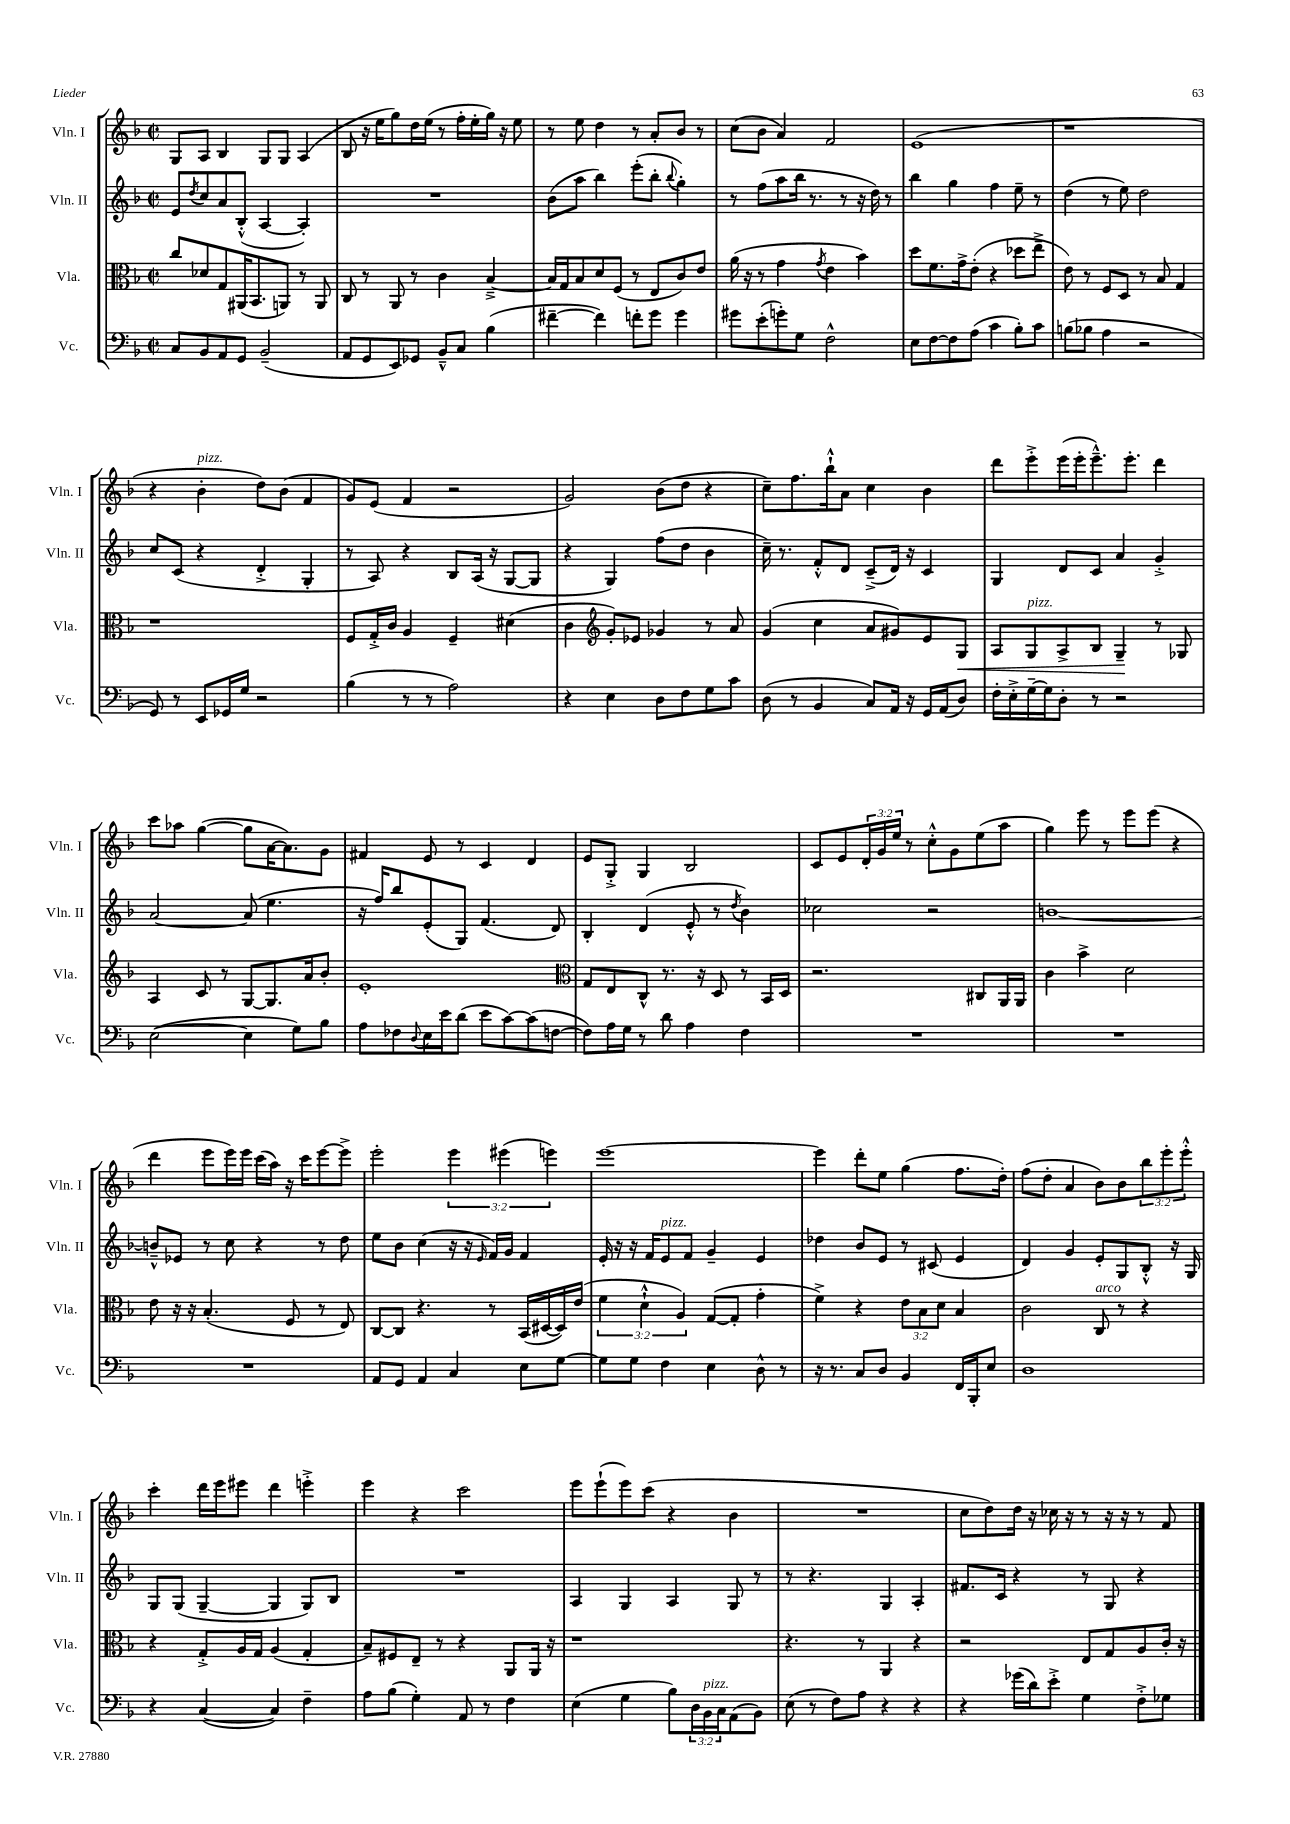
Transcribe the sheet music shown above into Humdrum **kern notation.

**kern	**kern	**dynam	**kern	**kern
*part4	*part3	*part3	*part2	*part1
*staff4	*staff3	*staff3	*staff2	*staff1
*I"Vc.	*I"Vla.	*	*I"Vln. II	*I"Vln. I
*I'Vc.	*I'Vla.	*	*I'Vln. II	*I'Vln. I
*clefF4	*clefC3	*	*clefG2	*clefG2
*k[b-]	*k[b-]	*	*k[b-]	*k[b-]
*M2/2	*M2/2	*	*M2/2	*M2/2
*met(c|)	*met(c|)	*	*met(c|)	*met(c|)
=138	=138	=138	=138	=138
8C/L	8cc/L	.	8e/L	8G/L
.	.	.	8qdd/	.
8BB-/	8d-X/	.	8cc/	8A/J
8AA/	8G/	.	8a/	4B-/
8GG/J	(16AA#X/K	.	(8B-'^^/J	.
.	8.BB-/	.	.	.
(2BB-~/	.	.	[4A/	8G/L
.	8AAn/J)	.	.	8G/J
.	8r	.	4A'/])	(4A/
.	8AA/	.	.	.
=139	=139	=139	=139	=139
8AA/L	8C/	.	1r	8B-/
8GG/	8r	.	.	16r
.	.	.	.	16ee\KL
8EE/)	8AA/	.	.	8gg\)
8GG-X/J	8r	.	.	16dd\L
.	.	.	.	(16ee\JJ
8BB-~^^/L	4c\	.	.	8r
8C/J	.	.	.	16ff'\LL
.	.	.	.	16ee'\
(4B-\	[4B-~^/	.	.	16gg\JJ)
.	.	.	.	16r
.	.	.	.	8ee\
=140	=140	=140	=140	=140
[4f#X~\	16B-/LL]	.	(8b-\L	8r
.	16G/J	.	.	.
.	8B-/	.	8aa\J	8ee\
4f#\])	8d/	.	4bb-\)	4dd\
.	(8F/J	.	.	.
8fn'\L	8r	.	(8eee'\L	8r
8g\J	8E/L	.	8bb-'\J	8a'/L
.	.	.	8qqbb-/	.
4g\	8c/)	.	4gg'\)	8b-/J
.	8e/J	.	.	8r
=141	=141	=141	=141	=141
8g#X\L	(16a\	.	8r	(8cc\L
.	16r	.	.	.
(8e'\	8r	.	(8ff\L	8b-\J
8gn'\)	4g\	.	8aa\	4a/)
8G\J	.	.	16bb-\Jk	.
.	.	.	8.r	.
.	8qg/	.	.	.
2F^^\	4e\	.	.	2f/
.	.	.	8r	.
.	4b-\)	.	16r	.
.	.	.	16dd\)	.
.	.	.	8r	.
=142	=142	=142	=142	=142
8E\L	8dd\L	.	4bb-\	(1e
[8F\	8.f\	.	.	.
8F\]	.	.	4gg\	.
.	16g^\k	.	.	.
(8A\J	(8e'\J	.	.	.
4c\	4r	.	4ff\	.
8B-'\L)	8dd-X\L	.	8ee~\	.
8c\J	8ee~^\J	.	8r	.
=143	=143	=143	=143	=143
(8Bn\L	8e\)	.	(4dd\	1r
8B-X\J	8r	.	.	.
4A\	8F/L	.	8r	.
.	8D/J	.	8ee\)	.
2r	8r	.	2dd\	.
.	8B-/	.	.	.
.	4G/	.	.	.
!!LO:LB:g=z
=144	=144	=144	=144	=144
8GG/)	1r	.	8cc/L	4r
8r	.	.	(8c/J	.
!	!	!	!	!LO:TX:a:i:t=pizz.
8EE/L	.	.	4r	4b-'\
16GG-X/L	.	.	.	.
16G/JJ	.	.	.	.
2r	.	.	4d'^/	8dd\L)
.	.	.	.	(8b-\J
.	.	.	4G'/	4f/
=145	=145	=145	=145	=145
(4B-\	8F/L	.	8r	8g/L)
.	16G'^/L	.	8A/)	(8e/J
.	16c/JJ	.	.	.
8r	4A/	.	4r	4f/
8r	.	.	.	.
2A\)	4F~/	.	8B-/L	2r
.	.	.	(16A/Jk	.
.	.	.	16r	.
.	(4d#X\	.	[8G/L	.
.	.	.	8G/J]	.
=146	=146	=146	=146	=146
4r	4c\	.	4r	2g/)
*	*clefG2	*	*	*
4E\	8g'/L)	.	4G/)	.
.	8e-X/J	.	.	.
8D\L	4g-X/	.	(8ff\L	(8b-\L
8F\	.	.	8dd\J	8dd\J
8G\	8r	.	4b-\	4r
8c\J	8a/	.	.	.
=147	=147	=147	=147	=147
(8D\	(4g/	.	16cc~\)	8cc~\L)
.	.	.	8.r	.
8r	.	.	.	8.ff\
4BB-/	4cc\	.	8f'^^/L	.
.	.	.	.	16bb-`^^\k
.	.	.	8d/J	8a\J
8C/L)	8a/L	.	(8c~^/L	4cc\
16AA/Jk	8g#X/)	.	16d/Jk)	.
16r	.	.	16r	.
16GG/LL	8e/	.	4c/	4b-\
(16AA/J	.	.	.	.
!	!	!LO:HP:b	!	!
8D/J)	8G/J	<	.	.
=148	=148	=148	=148	=148
16F'\LL	8A/L	.	4G/	8ddd\L
16E'^\	.	.	.	.
!	!LO:TX:a:i:t=pizz.	!	!	!
[16G~\	8G/	.	.	8eee'^\
16G\J]	.	.	.	.
8D'\J	8A^/	.	8d/L	(16eee\L
.	.	.	.	16eee'\J
8r	8B-/J	.	8c/J	8.eee~^^\)
2r	4G~/	.	4a/	.
.	.	.	.	8.eee'\J
.	8r	[	4g'^/	4ddd\
.	8G-X/	.	.	.
!!LO:LB:g=z
=149	=149	=149	=149	=149
([2E\	4A/	.	[2a/	8ccc\L
.	.	.	.	8aa-X\J
.	8c/	.	.	([4gg\
.	8r	.	.	.
4E\]	[8G/L	.	(8a/]	8gg\L]
.	8.G/]	.	4.ee\	[16a\K
.	.	.	.	8.a\])
8G\L)	.	.	.	.
.	16a/k	.	.	.
8B-\J	8b-'/J	.	.	8g\J
=150	=150	=150	=150	=150
8A\L	1e'	.	16r	4f#X/
.	.	.	16ff/KL)	.
8F-X\	.	.	8bb-/	.
8qqD/	.	.	.	.
16E\L	.	.	(8e'/	8e/
16e\J	.	.	.	.
(8d\J	.	.	8G/J)	8r
8e\L	.	.	(4.f/	4c/
[8c\)	.	.	.	.
(8c\]	.	.	.	4d/
[8Fn\J	.	.	8d/)	.
=151	=151	=151	=151	=151
*	*clefC3	*	*	*
8F\L])	8G/L	.	4B-'/	8e/L
16A\L	8E/	.	.	8G'^/J
16G\JJ	.	.	.	.
8r	8C^^/J	.	(4d/	4G/
8d\	8.r	.	.	.
4A\	.	.	8e'^^/	2B-/
.	16r	.	.	.
.	8D/	.	8r	.
.	.	.	8qdd/	.
4F\	8r	.	4b-\)	.
.	16BB-/LL	.	.	.
.	16D/JJ	.	.	.
=152	=152	=152	=152	=152
1r	2.r	.	2cc-X\	8c/L
.	.	.	.	8e/
.	.	.	.	24d'/L
.	.	.	.	24g/
.	.	.	.	24ee/JJ
.	.	.	.	8r
.	.	.	2r	8cc'^^\L
.	.	.	.	8g\
.	8C#X/L	.	.	(8ee\
.	16AA/L	.	.	8aa\J
.	16AA/JJ	.	.	.
=153	=153	=153	=153	=153
1r	4c\	.	[1bn	4gg\)
.	4b-^\	.	.	8eee\
.	.	.	.	8r
.	2d\	.	.	8eee\L
.	.	.	.	(8eee\J
.	.	.	.	4r
!!LO:LB:g=z
=154	=154	=154	=154	=154
1r	8e\	.	8bn~^^/L]	4ddd\
.	16r	.	8e-X/J	.
.	16r	.	.	.
.	(4.B-'/	.	8r	8eee\L
.	.	.	8cc\	16eee\L)
.	.	.	.	16eee\JJ
.	.	.	4r	(16ccc\LL
.	.	.	.	16aa\JJ)
.	8F/	.	.	16r
.	.	.	.	16ccc\KL
.	8r	.	8r	[8eee\
.	8E/)	.	8dd\	8eee^\J]
=155	=155	=155	=155	=155
8AA/L	[8C/L	.	8ee\L	2eee'\
8GG/J	8C/J]	.	8b-\J	.
4AA/	4.r	.	(4cc\	.
4C/	.	.	16r	6eee\
.	.	.	16r	.
.	.	.	16qqe/	.
.	8r	.	16f/LL)	.
.	.	.	.	(6eee#X\
.	.	.	16g/JJ	.
8E\L	(16BB-/LL	.	4f/	.
.	[16D#X/	.	.	.
.	.	.	.	6eeen\)
[8G\J	16D#/])	.	.	.
.	(16e/JJ	.	.	.
=156	=156	=156	=156	=156
8G\L]	6f\	.	16e'/	[1eee
.	.	.	16r	.
8G\J	.	.	16r	.
.	6d`^^\	.	.	.
.	.	.	16f/KL	.
!	!	!	!LO:TX:a:i:t=pizz.	!
4F\	.	.	8e/	.
.	6A/)	.	.	.
.	.	.	8f/J	.
4E\	([8G/L	.	4g~/	.
.	8G'/J]	.	.	.
8D^^\	4g'\	.	4e/	.
8r	.	.	.	.
=157	=157	=157	=157	=157
16r	4f^\)	.	4dd-X\	4eee\]
8.r	.	.	.	.
8C/L	4r	.	8b-/L	8ddd'\L
8D/J	.	.	8e/J	8ee\J
4BB-/	12e\L	.	8r	(4gg\
.	12B-\	.	.	.
.	.	.	(8c#X/	.
.	12d\J	.	.	.
16FF/LL	4B-/	.	4e/	8.ff\L
16BBB-'/J	.	.	.	.
8E/J	.	.	.	.
.	.	.	.	16dd'\Jk)
=158	=158	=158	=158	=158
1D	2c\	.	4d/)	(8ff\L
.	.	.	.	8dd'\J
.	.	.	4g/	4a/
!	!LO:TX:a:i:t=arco	!	!	!
.	8C/	.	8e'/L	8b-\L)
.	8r	.	8G/	8b-\
.	4r	.	8B-'^^/J	12bb-\
.	.	.	.	12eee'\
.	.	.	16r	.
.	.	.	.	12eee'^^\J
.	.	.	16G/	.
!!LO:LB:g=z
=159	=159	=159	=159	=159
4r	4r	.	8G/L	4ccc'\
.	.	.	(8G/J	.
([4C/	8G'^/L	.	[4G~/	16ddd\LL
.	.	.	.	16eee\J
.	16A/L	.	.	8eee#X\J
.	16G/JJ	.	.	.
4C/])	(4A/	.	4G/]	4ddd\
4F~\	4G'/	.	8G/L)	4eeen'^\
.	.	.	8B-/J	.
=160	=160	=160	=160	=160
8A\L	8B-~/L)	.	1r	4eee\
(8B-\J	8F#X/	.	.	.
4G'\)	8E~/J	.	.	4r
.	8r	.	.	.
8AA/	4r	.	.	2ccc\
8r	.	.	.	.
4F\	8AA/L	.	.	.
.	16AA/Jk	.	.	.
.	16r	.	.	.
=161	=161	=161	=161	=161
(4E\	1r	.	4A/	8eee\L
.	.	.	.	(8eee`\
4G\	.	.	4G/	8eee\)
.	.	.	.	(8ccc\J
8B-\L)	.	.	4A/	4r
24D\L	.	.	.	.
!LO:TX:a:i:t=pizz.	!	!	!	!
24BB-\	.	.	.	.
24C\J	.	.	.	.
(8AA\	.	.	8G/	4b-\
8BB-\J)	.	.	8r	.
=162	=162	=162	=162	=162
(8E\	4.r	.	8r	1r
8r	.	.	4.r	.
8F\L)	.	.	.	.
8A\J	8r	.	.	.
4r	4AA/	.	4G/	.
4r	4r	.	4A'/	.
=163	=163	=163	=163	=163
4r	2r	.	8.f#X/L	8cc\L
.	.	.	.	8dd\)
.	.	.	16c/Jk	.
(16g-X\LL	.	.	4r	16dd\Jk
16d\J)	.	.	.	16r
8e'^\J	.	.	.	16cc-X\
.	.	.	.	16r
4G\	8E/L	.	8r	8r
.	8G/	.	8G/	16r
.	.	.	.	16r
8F'^\L	8A/	.	4r	8r
8G-X\J	16c'/Jk	.	.	8f/
.	16r	.	.	.
==	==	==	==	==
*-	*-	*-	*-	*-
